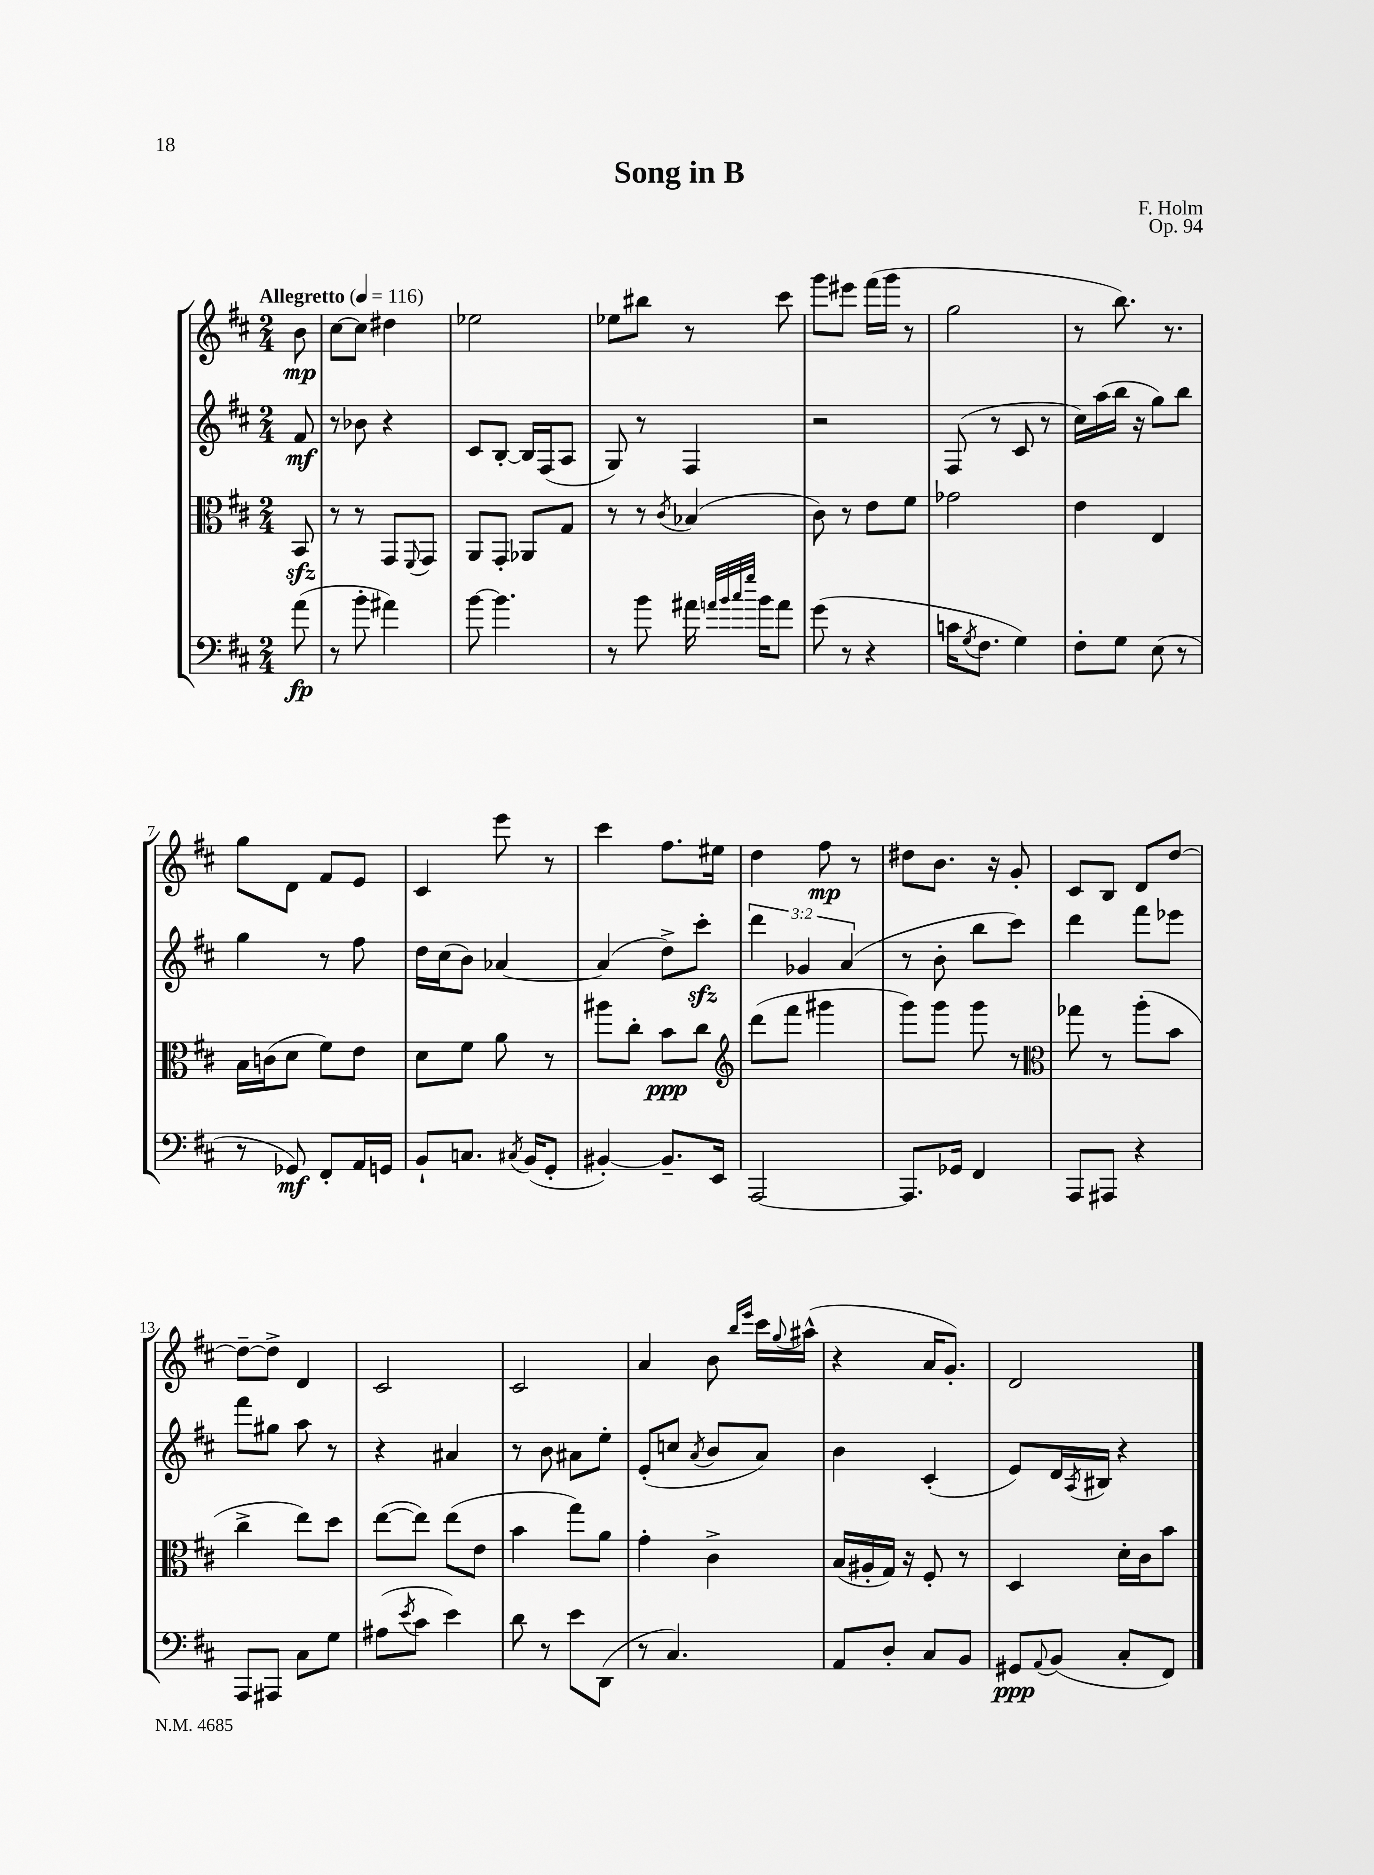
\header { title = "Song in B" composer = "F. Holm" opus = "Op. 94" }
<<
\new StaffGroup <<
\new Staff = "s0" {
    \clef treble \key d \major \numericTimeSignature \time 2/4 \partial 8 \tempo "Allegretto" 4 = 116
    b'8\mp |
    cis''8~ cis''8 dis''4 |
    ees''2 |
    ees''8 bis''8 r8 cis'''8 |
    g'''8 eis'''8 fis'''16( g'''16 r8 |
    g''2 |
    r8 b''8.) r8. |
    g''8 d'8 fis'8 e'8 |
    cis'4 e'''8 r8 |
    cis'''4 fis''8. eis''16 |
    d''4 fis''8\mp r8 |
    dis''8 b'8. r16 g'8-. |
    cis'8 b8 d'8 d''8~ |
    d''8~-- d''8-> d'4 |
    cis'2 |
    cis'2 |
    a'4 b'8 \grace { b''16 e'''16 } cis'''16 \appoggiatura { g''8 } ais''16-^( |
    r4 a'16 g'8.-.) |
    d'2 \bar "|." |
}
\new Staff = "s1" {
    \clef treble \key d \major \numericTimeSignature \time 2/4 \override Staff.TupletNumber.text = #tuplet-number::calc-fraction-text \partial 8
    fis'8\mf |
    r8 bes'8 r4 |
    cis'8 b8~-. b16 fis16( a8 |
    g8) r8 fis4 |
    r2 |
    fis8( r8 cis'8 r8 |
    cis''16) a''16( b''16 r16 g''8) b''8 |
    g''4 r8 fis''8 |
    d''16 cis''16( b'8) aes'4~ |
    aes'4( d''8->) cis'''8-.\sfz |
    \tuplet 3/2 { d'''4 ges'4 a'4( } |
    r8 b'8-. b''8 cis'''8) |
    d'''4 fis'''8 ees'''8 |
    fis'''8 gis''8 a''8 r8 |
    r4 ais'4 |
    r8 b'8 ais'8 e''8-. |
    e'8-.( c''8 \acciaccatura { a'8 } b'8 a'8) |
    b'4 cis'4-.( |
    e'8) d'16 \acciaccatura { a8 } bis16 r4 \bar "|." |
}
\new Staff = "s2" {
    \clef alto \key d \major \numericTimeSignature \time 2/4 \partial 8
    b,8\sfz |
    r8 r8 g,8 \appoggiatura { fis,8 } g,8 |
    a,8 g,8-. aes,8 g8 |
    r8 r8 \acciaccatura { cis'8 } bes4( |
    cis'8) r8 e'8 fis'8 |
    ges'2 |
    e'4 e4 |
    b16 c'16( d'8 fis'8) e'8 |
    d'8 fis'8 a'8 r8 |
    ais''8 cis''8-. b'8\ppp cis''8 |
    \clef treble d'''8( fis'''8 gis'''4 |
    g'''8) g'''8 g'''8 r8 |
    \clef alto ges''8 r8 a''8-.( b'8 |
    cis''4-> e''8) d''8 |
    e''8~( e''8) e''8( e'8 |
    b'4 g''8) a'8 |
    g'4-. cis'4-> |
    b16( ais16-. g16) r16 fis8-. r8 |
    d4 d'16-. cis'16 b'8 \bar "|." |
}
\new Staff = "s3" {
    \clef bass \key d \major \numericTimeSignature \time 2/4 \partial 8
    a'8\fp( |
    r8 b'8-. ais'4) |
    b'8~ b'4. |
    r8 b'8 ais'16 \grace { a'32 b'32 cis''32 g''32 } b'16 a'8 |
    g'8( r8 r4 |
    c'16 \acciaccatura { g8 } fis8. g4) |
    fis8-. g8 e8( r8 |
    r8 ges,8\mf) fis,8-. a,16 g,16 |
    b,8-! c8. \acciaccatura { cis8 } b,16( g,8-. |
    bis,4~-.) bis,8.-- e,16 |
    a,,2~ |
    a,,8. ges,16 fis,4 |
    a,,8 ais,,8 r4 |
    a,,8 ais,,8 cis8 g8 |
    ais8( \acciaccatura { e'8 } cis'8 e'4) |
    d'8 r8 e'8 d,8( |
    r8 cis4.) |
    a,8 d8-. cis8 b,8 |
    gis,8\ppp \appoggiatura { a,8 } b,8( cis8-. fis,8) \bar "|." |
}
>>
>>
